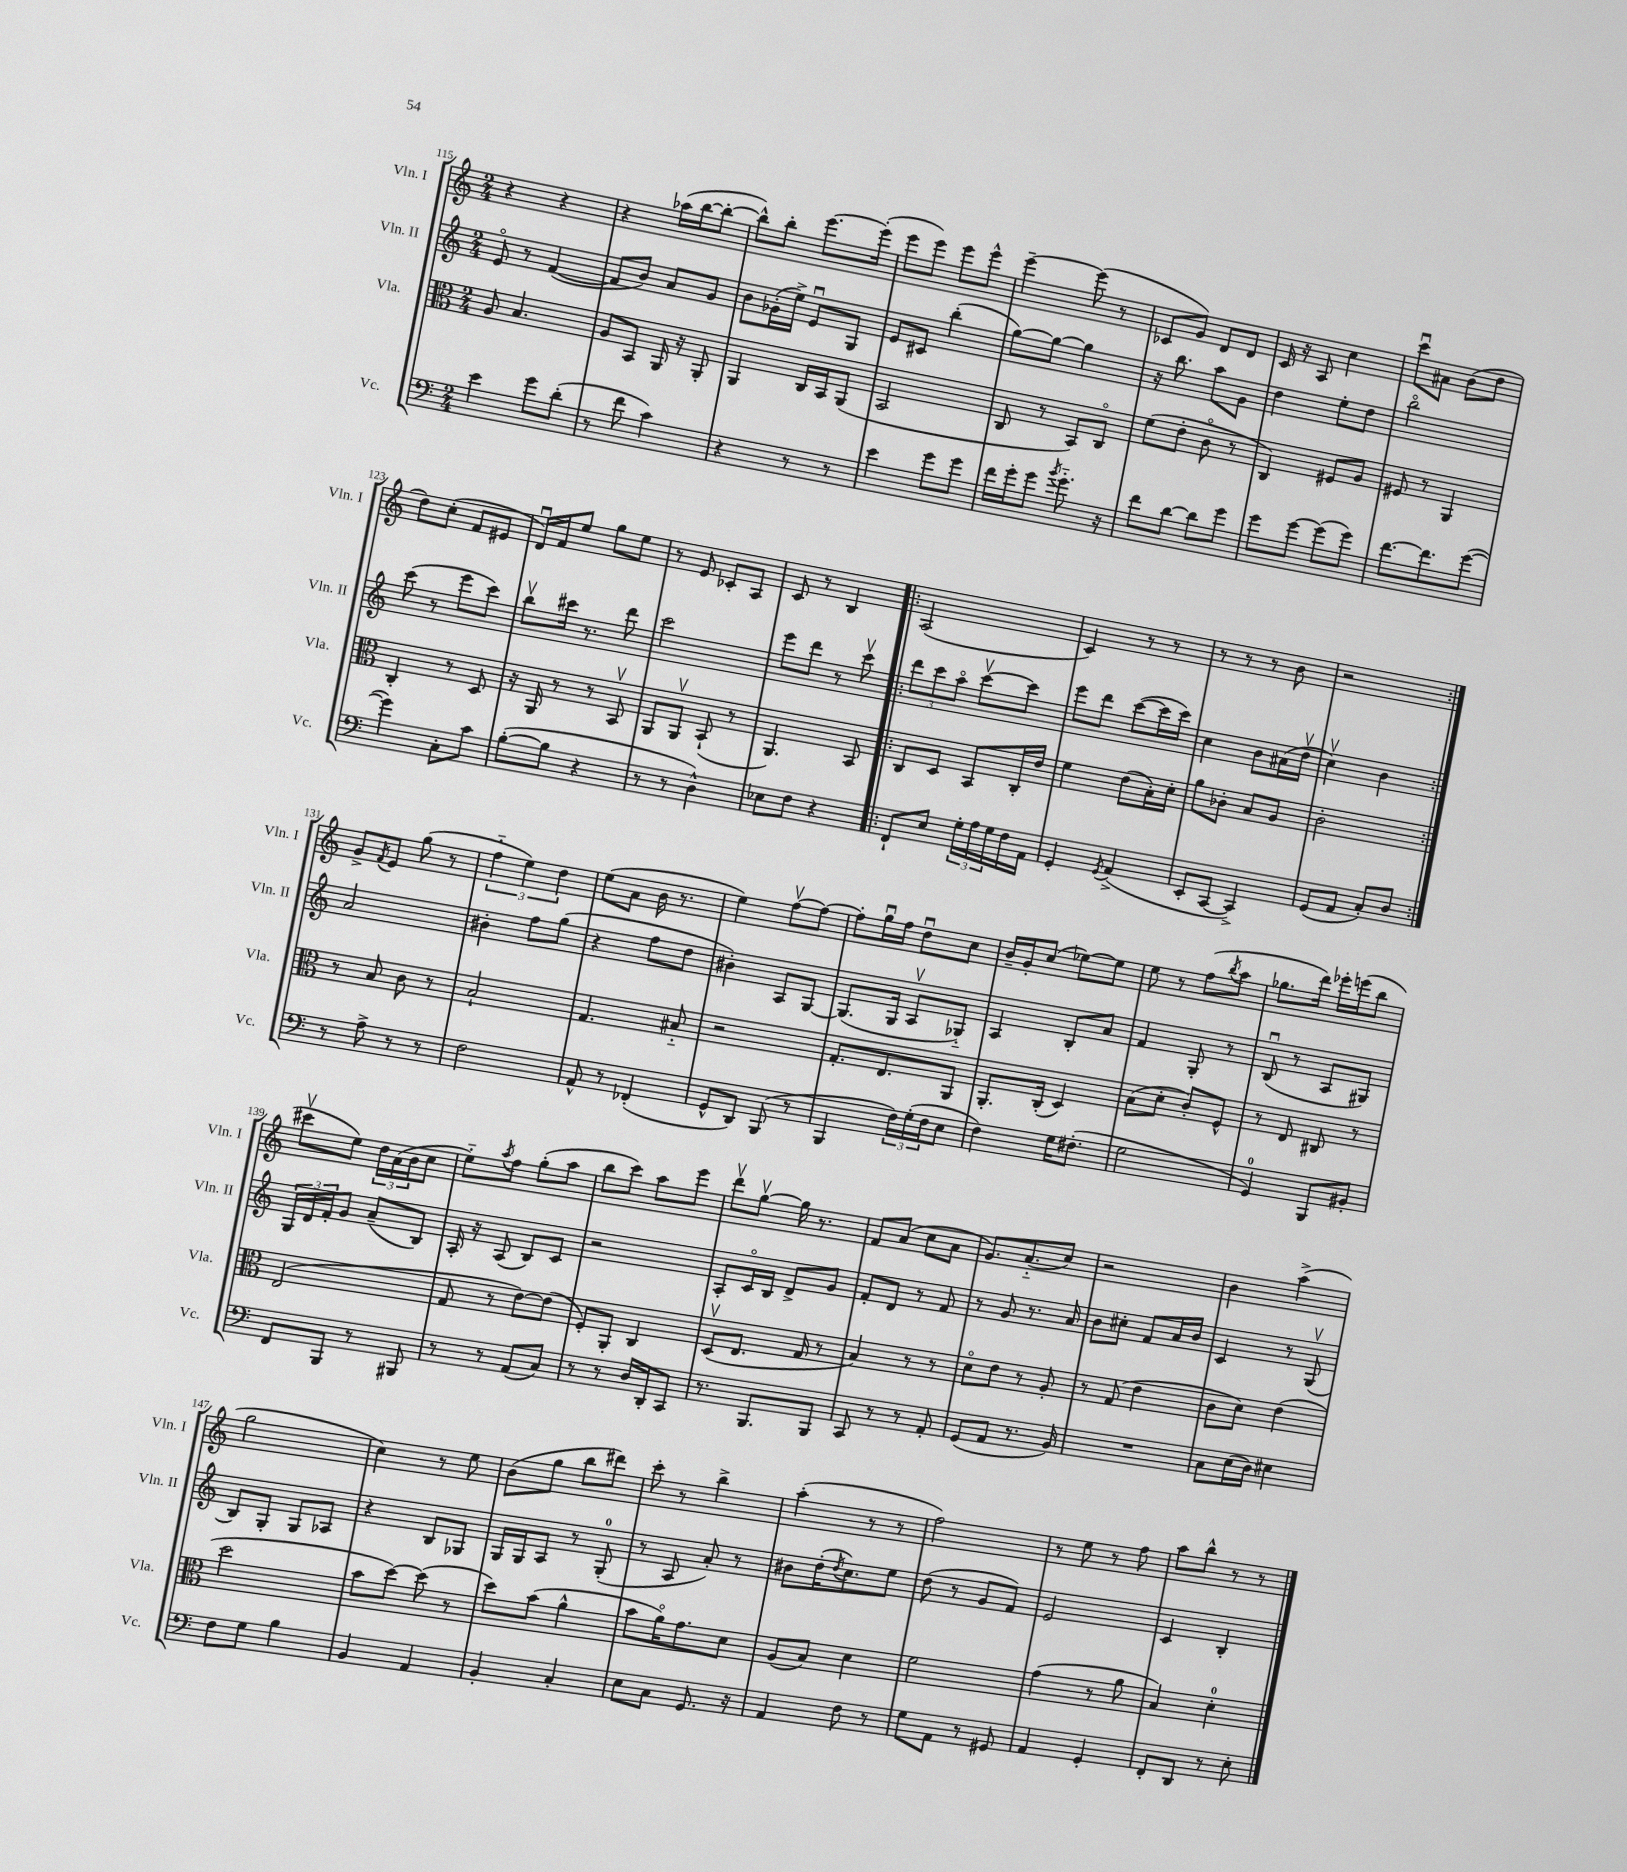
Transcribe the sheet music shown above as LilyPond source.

<<
\new StaffGroup <<
\new Staff = "s0" \with { instrumentName = "Vln. I" shortInstrumentName = "Vln. I" } {
    \clef treble \key c \major \numericTimeSignature \time 2/4
    r4 r4 |
    r4 aes''16( b''16~ b''8~-. |
    b''8-^) b''8-. e'''8.~ e'''16-.( |
    e'''8 e'''8) e'''8 e'''8-^ |
    e'''4~-- e'''8( r8 |
    ces'8 g'8) d'8 d'8 |
    c'16 r16 a8 c''4 |
    c'''8\downbow ais'8 b'8( d''8 |
    d''8) c''8-.( f'8 eis'8 |
    d'16\downbow) f'16 e''8 g''8 e''8 |
    r8 e'8 ces'8-. a8 |
    c'8 r8 b4 |
    \repeat volta 2 { a2( |
    c'4) r8 r8 |
    r8 r8 r8 b'8 |
    r2 | }
    g'8-> \acciaccatura { f'8 } e'8 g''8( r8 |
    \tuplet 3/2 { f''4-_ e''4) d''4 } |
    e''8( a'8 b'16 r8. |
    e''4) f''8~\upbow f''8~ |
    f''8-. g''16\downbow f''16 d''8\downbow c''8 |
    b'16-- g'16-. c''8( ees''8~) ees''8 |
    e''8 r8 f''8( \acciaccatura { b''8 } a''8 |
    ges''8. d'''16) ees'''16-. e'''16( b''8 |
    cis'''8\upbow e''8) \tuplet 3/2 { d''16 a'16( b'16 } c''8 |
    e''8-_) \acciaccatura { a''8 } f''8 g''8-.( a''8 |
    b''8 c'''8) a''8 e'''8 |
    d'''8\upbow g''8~\upbow g''16 r8. |
    f'8 a'8( c''8 a'8 |
    g'8.) a'8.-_( c''8) |
    r2 |
    b'4 a''4->( |
    g''2 |
    c''4) r8 e''8 |
    b'8( g''8 b''8 dis'''8) |
    c'''8-. r8 b''4-> |
    a''4-.( r8 r8 |
    f''2) |
    r8 e''8 r8 f''8 |
    a''8 b''8-^ r8 r8 \bar "|." |
}
\new Staff = "s1" \with { instrumentName = "Vln. II" shortInstrumentName = "Vln. II" } {
    \clef treble \key c \major \numericTimeSignature \time 2/4
    e'8\flageolet r8 f'4~( |
    f'8 b'8) a'8 g'8 |
    b'8 ges'16-.( e''16->) e'8\downbow g8 |
    e'8 cis'8 b''4-.( |
    g''8~) g''8~ g''4 |
    r16 b''8. a''8 g'8 |
    d''4 e''8-. d''8 |
    b''2\flageolet |
    c'''8( r8 e'''8 c'''8) |
    b''8\upbow cis'''16 r8. d'''8 |
    c'''2 |
    e'''8 d'''8 r8 c'''8\upbow |
    \repeat volta 2 { \tuplet 3/2 { d'''8 c'''8 a''8\flageolet } c'''8~\upbow c'''8 |
    e'''8 d'''8 c'''8~( c'''16 c'''16) |
    c''4 b'8 ais'16( d''16\upbow |
    c''4\upbow) b'4 | }
    a'2 |
    bis'4-. f''8 g''8( |
    r4 f''8 d''8 |
    bis'4-.) a8 g8~ |
    g8.( g16 a8\upbow ges8-_) |
    a4 b8-. a'8 |
    f'4 g8-. r8 |
    b8\downbow( r8 a8 gis8) |
    \tuplet 3/2 { g16 d'16 f'16-. } g'8 a'8--( b8) |
    a16-. r16 a8( b8) c'8 |
    r2 |
    a8-. c'16\flageolet b16 d'8-> g'8 |
    f'8-. d'8 r8 f'8 |
    r8 g'8 r8. a'16 |
    b'8 cis''8-. f'8 a'16 b'16 |
    c'4 r8 g8\upbow( |
    b8) g8-. g8 aes8 |
    r4 b8 ges8 |
    g16 g16 a8 r8 g8-0-.( |
    r8 a8 a'8-.) r8 |
    bis'8 d''16-.( \acciaccatura { d''8 } c''8.) e''8 |
    d''8( r8 g'8 f'8) |
    e'2 |
    c'4 b4-. \bar "|." |
}
\new Staff = "s2" \with { instrumentName = "Vla." shortInstrumentName = "Vla." } {
    \clef alto \key c \major \numericTimeSignature \time 2/4
    a8 b4. |
    a8 b,8 a,16 r16 a,8-. |
    a,4 c16 b,16 a,8( |
    b,2 |
    c8 r8 b,8) c8\flageolet |
    f'8( e'8-. c'8\flageolet r8 |
    c4) fis8 a8 |
    fis8 r8 a,4 |
    c4-. r8 d8 |
    r16 a,16 r8 r8 b,8\upbow |
    a,8 a,8\upbow b,8-!( r8 |
    a,4.) b,8 |
    \repeat volta 2 { c8 d8 b,8 c16-. e'16 |
    f'4 e'8( b16-.) d'16-. |
    a'8 ces'8-. b8 a8 |
    c'2-. | }
    r8 b8 c'8 r8 |
    b2-! |
    g4. bis8-_ |
    r2 |
    g8.-. e8. a,8 |
    a,8.-. c16-.( d4) |
    b8( d'8-. c'8-.) f8-^ |
    r8 e8 cis8 r8 |
    e2( |
    g8 r8 e'8~) e'8( |
    f8-.) a,8-. c4 |
    d8\upbow( e8. g16 r8 |
    b4) r8 r8 |
    d'8\flageolet e'8 r8 a8-. |
    r8 g8( e'4 |
    c'8 d'8) e'4( |
    d''2 |
    b'8 d''8~) d''8( r8 |
    d''8) b'8( a'4-^ |
    b'8 a'16\flageolet) g'8. d'8 |
    a8( b8) d'4 |
    f'2 |
    g'4( r8 a'8 |
    b4) d'4-0-. \bar "|." |
}
\new Staff = "s3" \with { instrumentName = "Vc." shortInstrumentName = "Vc." } {
    \clef bass \key c \major \numericTimeSignature \time 2/4
    e'4 g'8 d'8-.( |
    r8 f'8 c'4) |
    r4 r8 r8 |
    e'4 g'8 g'8 |
    f'16 g'16-. g'8 \acciaccatura { b'8 } g'8.-_ r16 |
    f'8 d'8~ d'8 g'8 |
    g'8 g'8~ g'8( g'8) |
    f'8.~ f'8. g'8~( |
    g'4) c8-. c'8 |
    b8~-.( b8 r4 |
    r8 r8 d4-^) |
    ees8 f8 r4 |
    \repeat volta 2 { f,8-! e8 \tuplet 3/2 { g16-. a16 g16 } f16 a,16 |
    g,4-. \acciaccatura { g,8 } a,4->( |
    e,8-. c,8~ c,4->) |
    g,8( a,8 c8-.) d8 | }
    r8 a8-> r8 r8 |
    f2 |
    a,8-^ r8 fes,4-.( |
    g,8-^ d,8) b,,8( r8 |
    b,,4 \tuplet 3/2 { f16) g16-.( f16 } e8 |
    f4) g16 fis8.-.( |
    g2 |
    g,4-0) b,,8 bis,8-. |
    f,8 b,,8 r8 bis,,8 |
    r8 r8 a,8( c8) |
    r8 r8 d16 d,16-. c,8 |
    r8. b,,8. b,,8 |
    c,8 r8 r8 a,8-. |
    g,8( a,8 r8. b,16) |
    R2 |
    c8 e16( d16) eis4 |
    f8 g8 b4 |
    b,4 a,4 |
    b,4-. c4-. |
    e8 c8 g,8. r16 |
    a,4 f8 r8 |
    g8 a,8 r8 gis,8 |
    a,4 g,4-. |
    f,8-. d,8 r8 e8-. \bar "|." |
}
>>
>>
\layout { \context { \Score currentBarNumber = #115 } }
